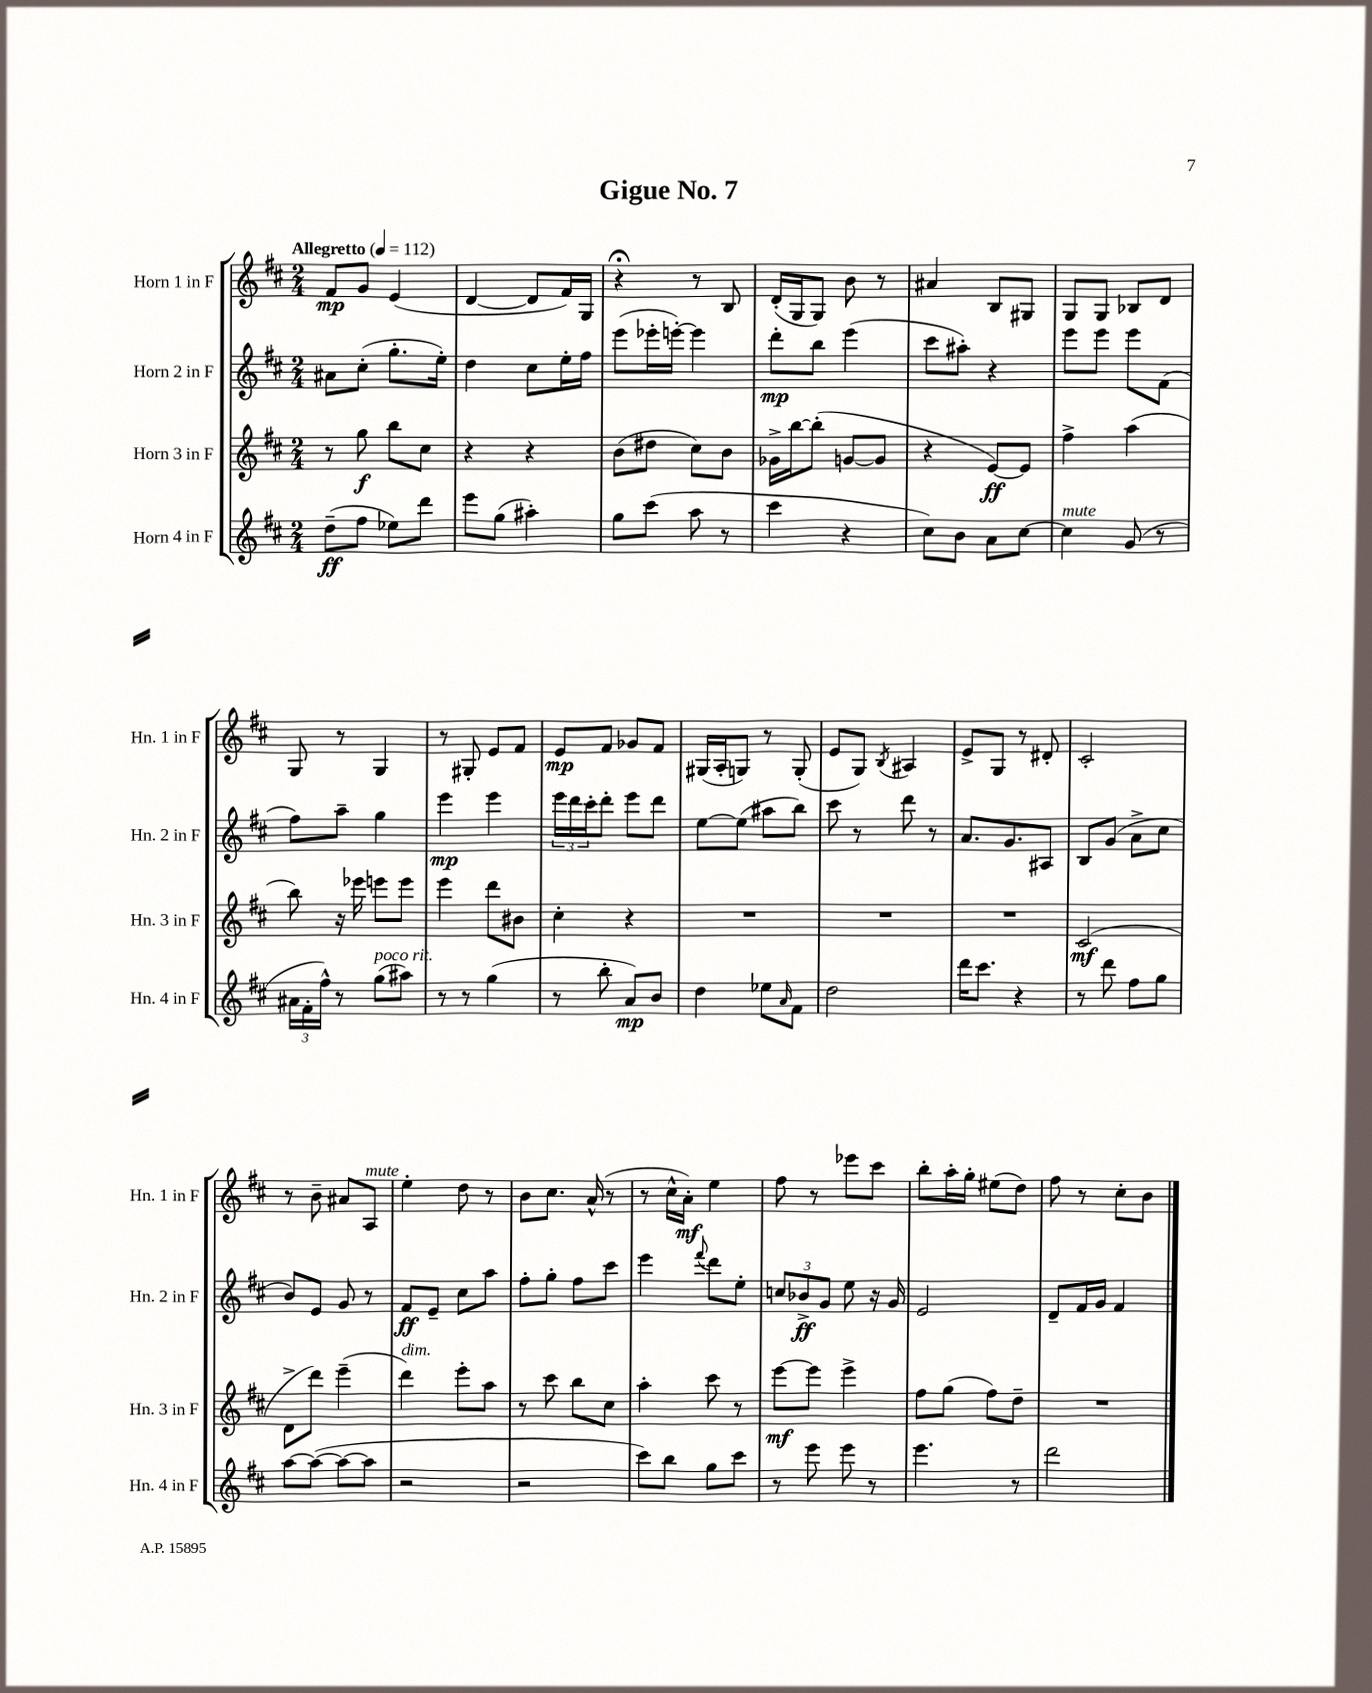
\header { title = "Gigue No. 7" }
<<
\new StaffGroup <<
\new Staff = "s0" \with { instrumentName = "Horn 1 in F" shortInstrumentName = "Hn. 1 in F" } {
    \clef treble \key d \major \numericTimeSignature \time 2/4 \tempo "Allegretto" 4 = 112
    fis'8\mp g'8 e'4( |
    d'4~ d'8 fis'16) g16 |
    r4\fermata r8 b8 |
    d'16-.( g16 g8) b'8 r8 |
    ais'4 b8 gis8 |
    g8 g8 bes8 d'8 |
    g8 r8 g4 |
    r8 gis8-. e'8 fis'8 |
    e'8\mp fis'8 ges'8 fis'8 |
    gis16( a16-. g8) r8 g8-.( |
    e'8 g8) \acciaccatura { b8 } ais4 |
    e'8-> g8 r8 dis'8-. |
    cis'2-. |
    r8 b'8-- ais'8 a8^\markup { \italic "mute" } |
    e''4-. d''8 r8 |
    b'8 cis''8. a'16-^( r8 |
    r8 cis''16-^ a'16-.\mf) e''4 |
    fis''8 r8 ees'''8 cis'''8 |
    b''8-. a''16-. g''16-. eis''8( d''8) |
    fis''8 r8 cis''8-. b'8 \bar "|." |
}
\new Staff = "s1" \with { instrumentName = "Horn 2 in F" shortInstrumentName = "Hn. 2 in F" } {
    \clef treble \key d \major \numericTimeSignature \time 2/4
    ais'8 cis''8-.( g''8.-. e''16-.) |
    d''4 cis''8 e''16-. fis''16 |
    e'''8( ees'''16-. e'''16~-.) e'''4 |
    d'''8-.\mp b''8 e'''4( |
    cis'''8 ais''8-.) r4 |
    e'''8 e'''8 e'''8 fis'8( |
    fis''8) a''8-- g''4 |
    e'''4\mp e'''4 |
    \tuplet 3/2 { e'''16 d'''16 cis'''16-. } d'''8-. e'''8 d'''8 |
    e''8~ e''8( ais''8 b''8) |
    cis'''8 r8 d'''8 r8 |
    a'8. g'8. ais8 |
    b8 g'8( a'8-> cis''8 |
    b'8) e'8 g'8 r8 |
    fis'8\ff e'8-- cis''8 a''8 |
    fis''8-. g''8-. fis''8 cis'''8 |
    e'''4 \appoggiatura { fis'''8 } d'''8 e''8-. |
    \tuplet 3/2 { c''8 bes'8->\ff g'8 } e''8 r16 g'16 |
    e'2 |
    d'8-- fis'16 g'16 fis'4 \bar "|." |
}
\new Staff = "s2" \with { instrumentName = "Horn 3 in F" shortInstrumentName = "Hn. 3 in F" } {
    \clef treble \key d \major \numericTimeSignature \time 2/4
    r8 g''8\f b''8 cis''8 |
    r4 r4 |
    b'8( dis''8 cis''8) b'8 |
    ges'16-> b''16~ b''8-.( g'8~ g'8 |
    r4 e'8~\ff) e'8 |
    fis''4-> a''4( |
    b''8) r16 ees'''16 e'''8 e'''8 |
    e'''4 d'''8 bis'8 |
    cis''4-. r4 |
    R2 |
    R2 |
    R2 |
    cis'2\mf( |
    d'8-> d'''8) e'''4--( |
    d'''4^\markup { \italic "dim." }) e'''8-. a''8 |
    r8 cis'''8 b''8 cis''8 |
    a''4-. cis'''8 r8 |
    e'''8~\mf e'''8 e'''4-> |
    fis''8 g''8( fis''8) d''8-- |
    R2 \bar "|." |
}
\new Staff = "s3" \with { instrumentName = "Horn 4 in F" shortInstrumentName = "Hn. 4 in F" } {
    \clef treble \key d \major \numericTimeSignature \time 2/4
    d''8--\ff( fis''8 ees''8) d'''8 |
    e'''8 g''8( ais''4-.) |
    g''8 cis'''8( a''8 r8 |
    cis'''4 r4 |
    cis''8) b'8 a'8 cis''8~ |
    cis''4^\markup { \italic "mute" } g'8( r8 |
    \tuplet 3/2 { ais'16 fis'16-. fis''16-^) } r8 g''8^\markup { \italic "poco rit." }( ais''8) |
    r8 r8 g''4( |
    r8 b''8-. a'8\mp) b'8 |
    d''4 ees''8 \grace { a'16 } fis'8 |
    d''2 |
    d'''16 cis'''8. r4 |
    r8 d'''8 fis''8 g''8 |
    a''8~ a''8~( a''8~ a''8 |
    r2 |
    r2 |
    cis'''8) b''8 g''8 cis'''8 |
    r8 e'''8 e'''8 r8 |
    e'''4. r8 |
    d'''2 \bar "|." |
}
>>
>>
\layout { \context { \Score \remove "Bar_number_engraver" } }
